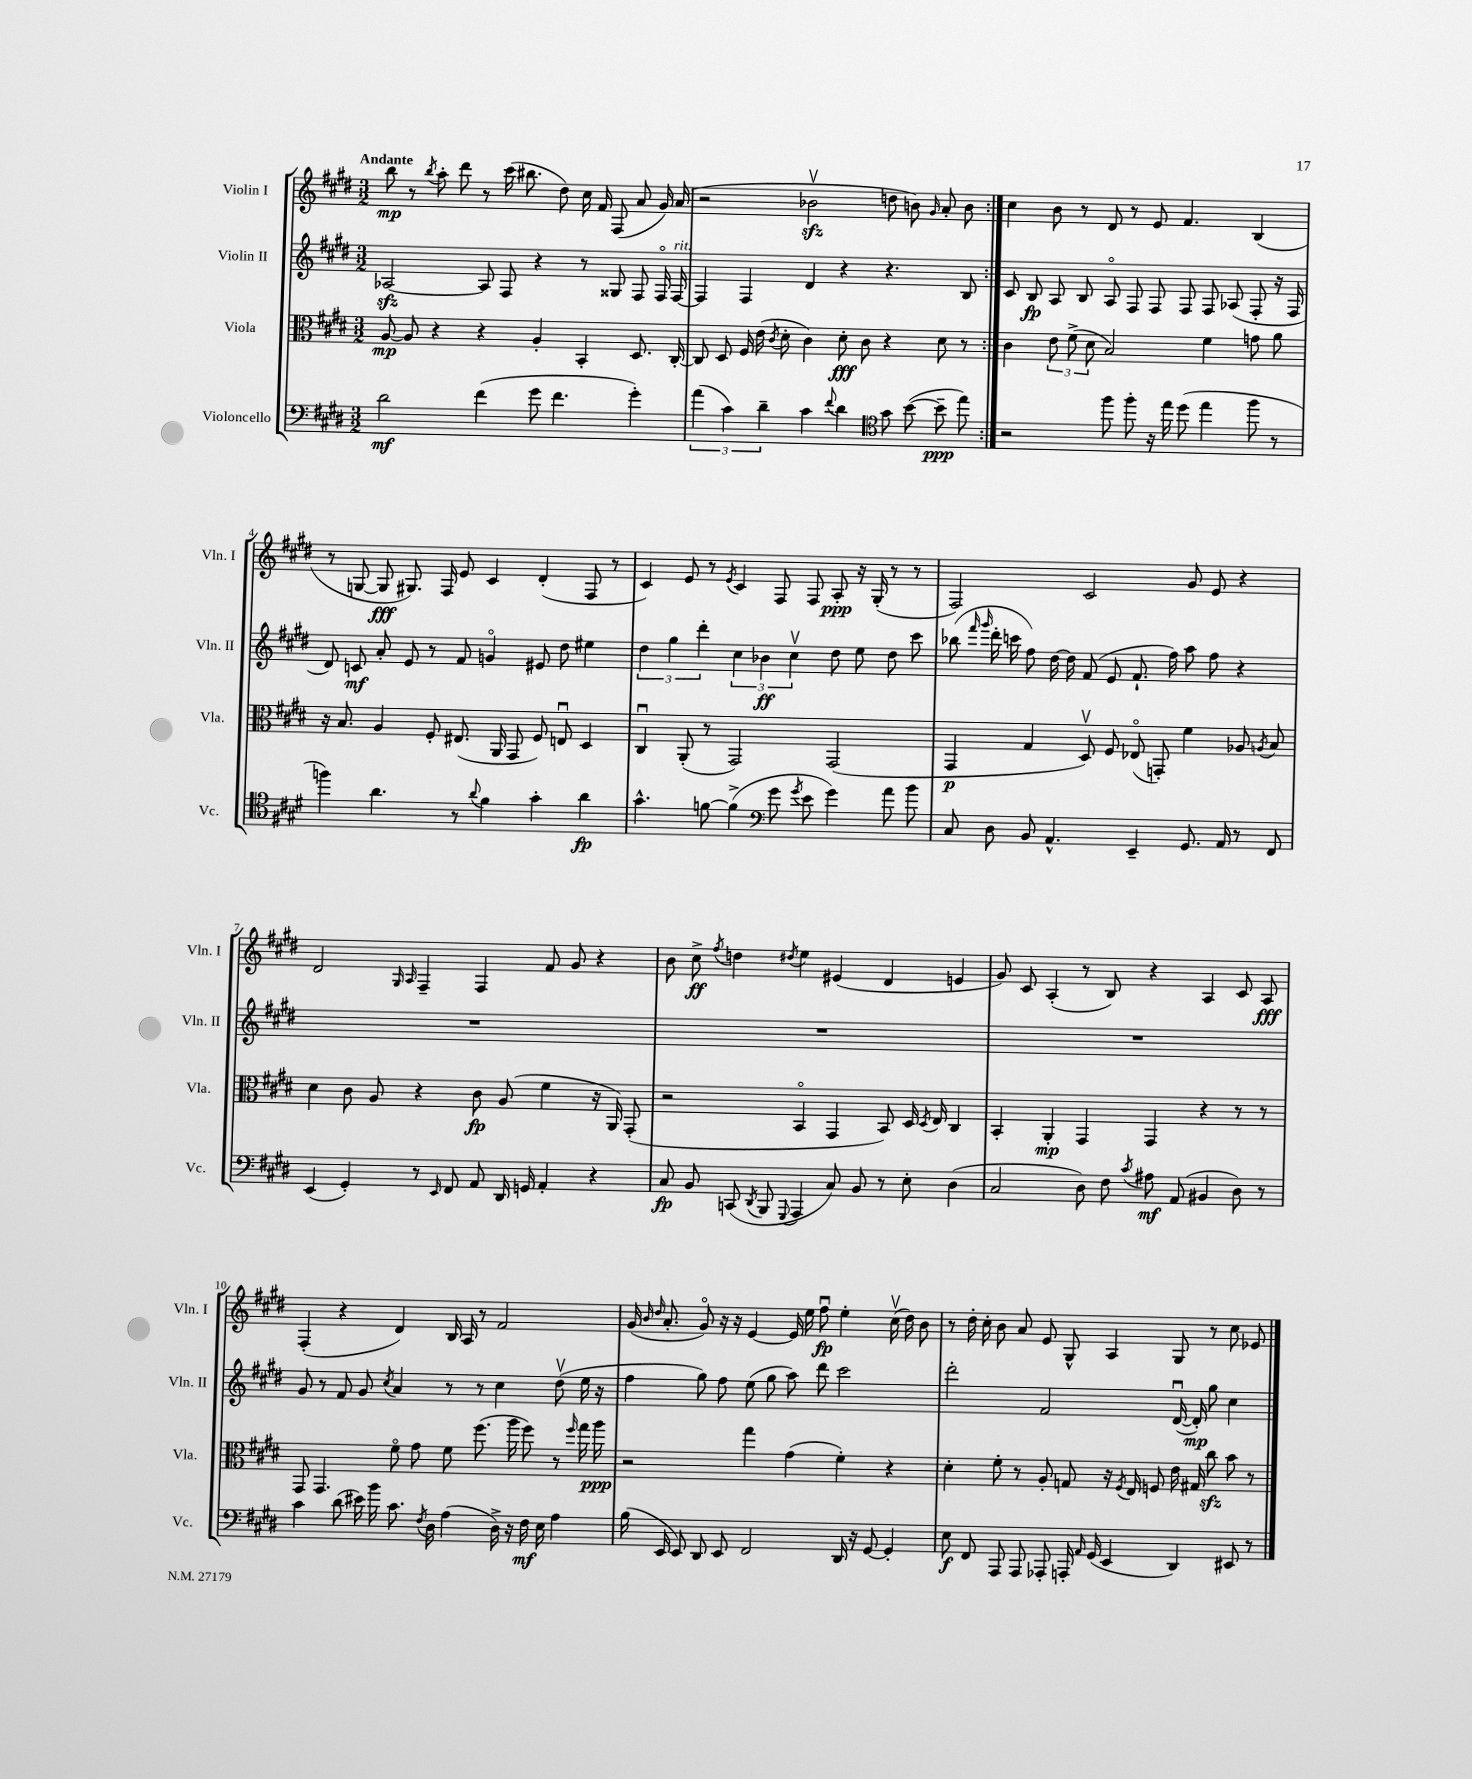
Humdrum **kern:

**kern	**kern	**kern	**kern
*staff4	*staff3	*staff2	*staff1
*clefF4	*clefC3	*clefG2	*clefG2
*k[f#c#g#d#]	*k[f#c#g#d#]	*k[f#c#g#d#]	*k[f#c#g#d#]
*M3/2	*M3/2	*M3/2	*M3/2
2d#	[8A	[2A-	8bb
.	8A]	.	8r
.	.	.	8qbb
.	4r	.	8aa'
.	.	.	8ddd#
(4f#	4r	8A-]	8r
.	.	8F#	(16ccc#
.	.	.	8.bb#
8g#	4A'	4r	.
4.f#	.	.	8dd#)
.	4BB'	8r	16cc#
.	.	.	16f#
.	.	8G##	(8F#
4g#')	8.D#	8F#	8a
.	.	16F#o	16g#)
.	[16C#'	[16F#	(16a
=	=	=	=
(6a	8C#]	4F#]	2r
.	8D#	.	.
6c#)	.	.	.
.	16F#	4F#	.
.	(16e	.	.
6d#~	.	.	.
.	8qc#	.	.
.	8d#'	.	.
4c#	4c#)	4d#	2b-v
8qqf#	.	.	.
4d#	8d#'	4r	.
.	8c#	.	.
*clefC4	*	*	*
8g#	4r	4.r	8dd
([8b	.	.	8b)
.	.	.	16qqg#
8b~]	8d#	.	8a'
8ee)	8r	8B	8b
=:|!	=:|!	=:|!	=:|!
2r	4c#	8c#	4cc#
.	.	8B	.
.	12e	8A	8b
.	(12f#^	.	.
.	.	8B	8r
.	12d#	.	.
8ff#	2B)	8Ao	8d#
8ff#'	.	8F#	8r
16r	.	8F#	8e
16ee	.	.	.
(8dd#	.	8F#	4.f#
4ee	4f#	8F#	.
.	.	(8A-	.
8ff#	8g	8F#'	(4B
8r	8a	16r	.
.	.	16F#	.
=	=	=	=
4ff)	16r	8d#)	8r
.	8.B	.	.
.	.	8c	[8G
4.a	4A	8a'	8G]
.	.	8e	8.G#)
.	8F#'	8r	.
.	.	.	16F#
8r	(8.E#	8f#	8e
8qqa	.	.	.
4f#	.	4go	4c#
.	16AA	.	.
.	8GG#	.	.
4g#'	8F#)	8e#	(4d#'
.	8Eu	8dd#	.
4a	4D#	4ee#	8F#
.	.	.	8r
=	=	=	=
4.g#^^	4C#u	6dd#	4c#)
.	.	6gg#	.
.	(8AA'	.	8e
.	.	6ddd#'	.
[8f	8r	.	8r
.	.	.	8qe
(4f^]	2GG#)	6cc#	4c#
.	.	6b-	.
*clefF4	*	*	*
8g#	.	.	8F#
.	.	6cc#v	.
8qg#	.	.	.
8e	.	.	8F#
4g#)	(2GG#	8dd#	8A'
.	.	8ee	16r
.	.	.	(16G#'
8a	.	8dd#	8r
8b	.	8ccc#	8r
=	=	=	=
8C#	4GG#	(8bb-	2F#)
.	.	16qqfff#	.
.	.	16qqggg#	.
8D#	.	16ddd#'	.
.	.	16ccc	.
8BB	4G#	8ff#)	.
4.AA^^	.	[16dd#	.
.	.	16dd#]	.
.	8D#v)	(8f#	2c#
.	8F#	8e	.
4EE~	(8E-o	8.f#`	.
.	8GG')	.	.
.	.	16ff#)	.
8.GG#	4f#	8aa	8g#
.	.	8ff#	8e
16AA	.	.	.
8r	8A-	4r	4r
.	8qA	.	.
8FF#	8B	.	.
=	=	=	=
(4EE	4d#	1.r	2d#
4GG#')	8c#	.	.
.	8A	.	.
.	.	.	16qqG#
.	.	.	16qqA
8r	4r	.	4F#~
16qqEE	.	.	.
8FF#	.	.	.
8AA	8c#	.	4F#
16DD#	(8A	.	.
16GG	.	.	.
4AA'	4f#	.	8f#
.	.	.	8g#
4r	16r	.	4r
.	16AA)	.	.
.	(8GG#'	.	.
=	=	=	=
8C#	2r	1.r	8b
8BB	.	.	8cc#^
.	.	.	8qff#
(8CC	.	.	4dd
8qDD#	.	.	.
8BBB	.	.	.
8qqGGG#	.	.	8qdd#
4AAA	4BBo	.	4ee
8C#)	4GG#	.	(4e#
8BB	.	.	.
8r	8BB)	.	4d#
8E'	16D#	.	.
.	8qD#	.	.
.	16E	.	.
(4D#	4C#	.	4e
=	=	=	=
2C#	4BB'	1.r	8g#)
.	.	.	8c#
.	4AA'	.	(4A'
8D#)	4GG#	.	8r
8F#	.	.	8B)
8qc#	.	.	.
8A#	4GG#	.	4r
(8AA	.	.	.
4BB#	4r	.	4A
8D#)	8r	.	8c#
8r	8r	.	8A
=	=	=	=
4c#	8GG#	8g#	(4F#'
.	4.GG#	8r	.
(8d#	.	8f#	4r
16e#)	.	8g#	.
16b	.	.	.
.	.	8qcc#	.
8.c#	8f#o	4a	4d#)
.	8g#	.	.
8qF#	.	.	.
16D#	.	.	.
(4A	8f#	8r	16B
.	.	.	16A
.	(8.ff#	8r	8r
16D#^)	.	4cc#	2f#
16r	16aa	.	.
16F#	8ff#)	.	.
16E	.	.	.
4A	8r	(8dd#v	.
.	16qqff#	.	.
.	16gg#	16ee	.
.	16aa	16r	.
=	=	=	=
(16B	2r	4ff#	(16g#
.	.	.	16qqb
.	.	.	16qqdd#
16EE	.	.	8.a'
8EE)	.	.	.
8DD#	.	8gg#)	8g#o)
8EE	.	8ff#	16r
.	.	.	16r
2FF#	4gg#	(8ee	[4e
.	.	8gg#	.
.	(4g#	8aa)	16e]
.	.	.	16ee
.	.	8ddd#	8ff#u
16DD#	4f#')	2ccc#	4ee'
16r	.	.	.
[8GG#	.	.	.
4GG#']	4r	.	(16cc#v
.	.	.	16dd#)
.	.	.	8b
=	=	=	=
8E	4d#'	2ddd#'	8r
8FF#	.	.	16dd#'
.	.	.	16cc#'
8AAA	8f#'	.	8b
8AAA	8r	.	8a
8AAA-'	8A'	2f#	8e
16AAA'	8G	.	8G#^^
16qqAA	.	.	.
(16GG#	.	.	.
4EE	16r	.	4A
.	8qF#	.	.
.	16E	.	.
.	8F	.	.
4DD#)	16e	([16d#u	8G#
.	16G#	16d#'])	.
.	8cc#	8gg#	8r
8EE#	8b	4cc#	8cc#
8r	8r	.	8e-
==	==	==	==
*-	*-	*-	*-
